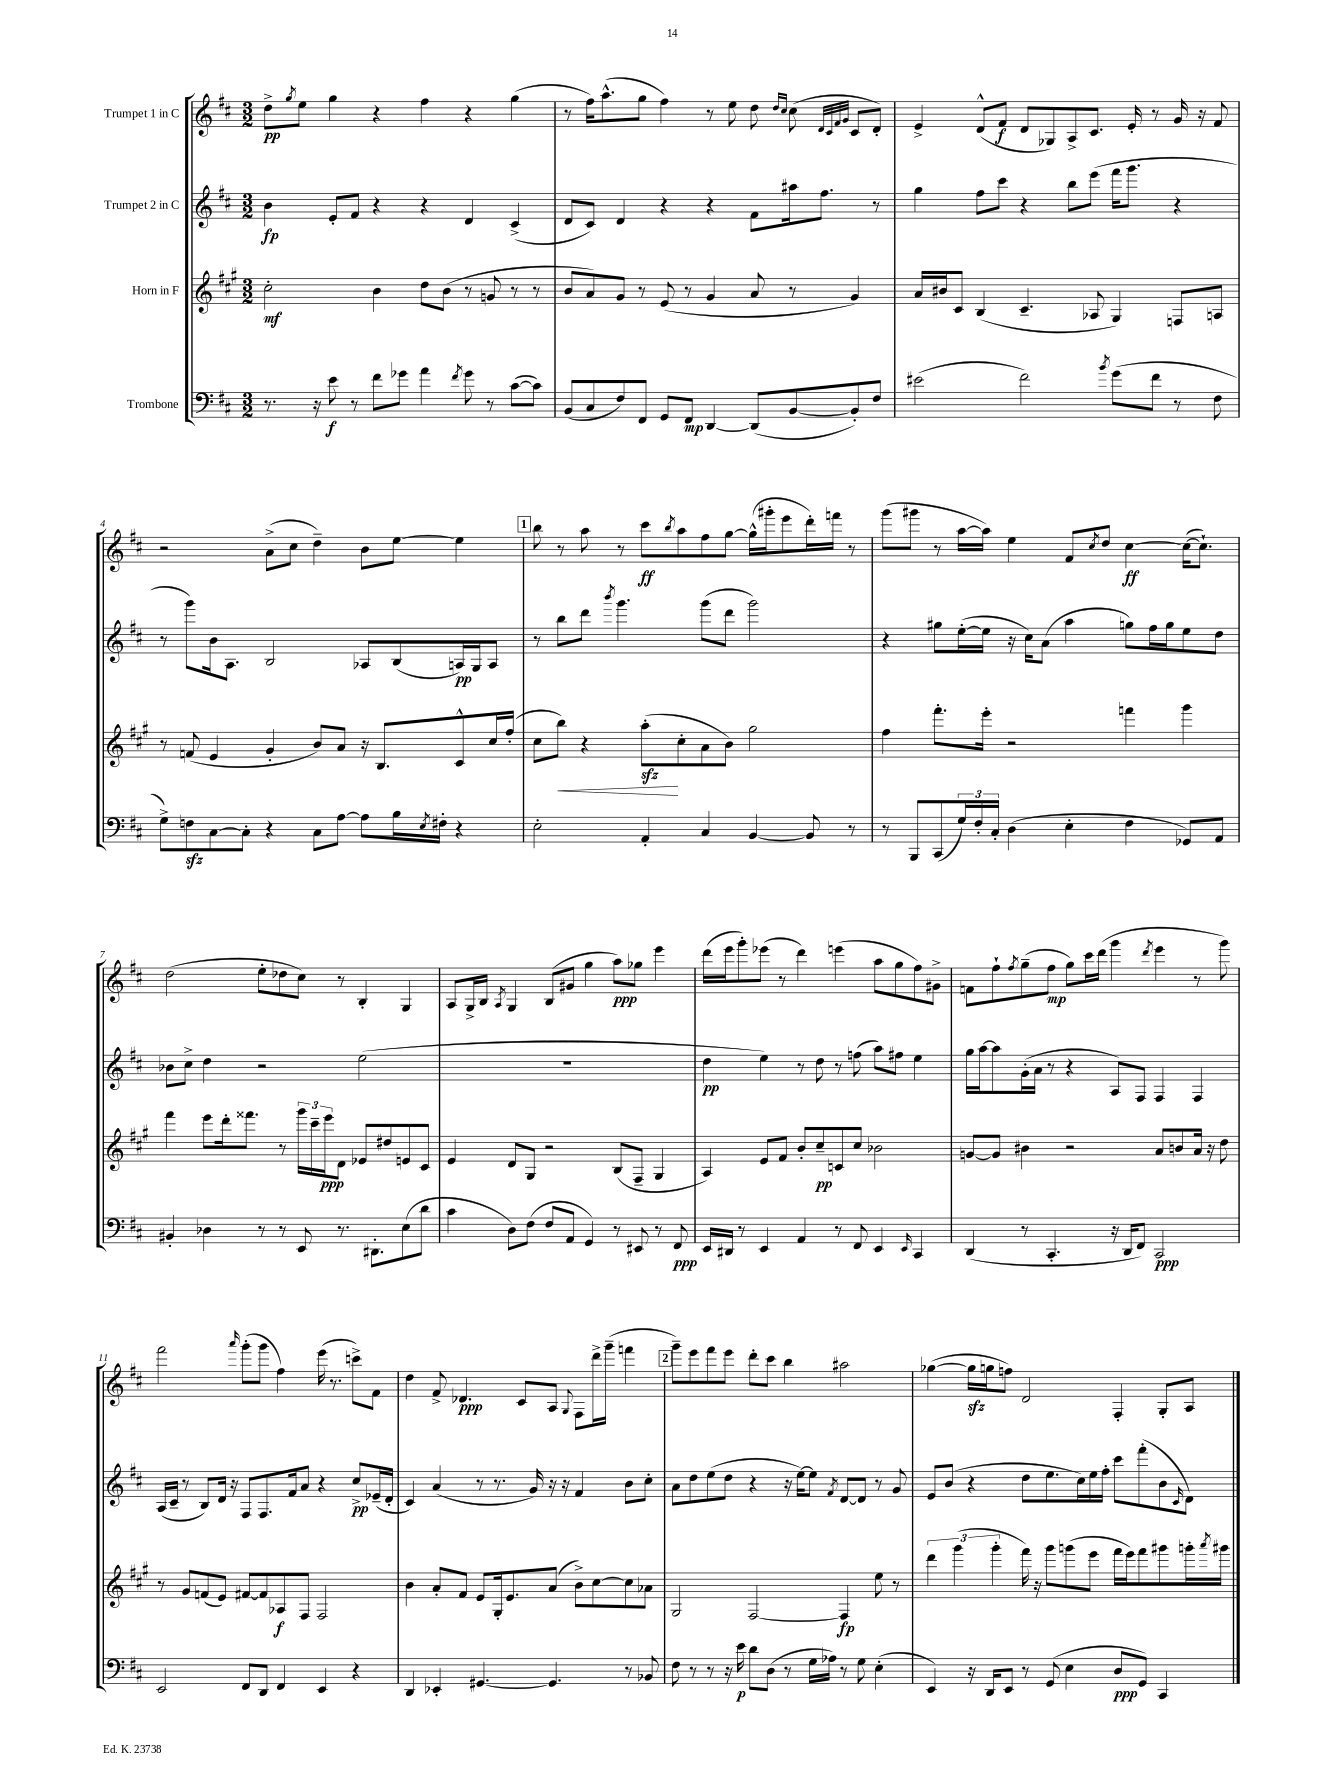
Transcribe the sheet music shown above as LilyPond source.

<<
\new StaffGroup <<
\new Staff = "s0" \with { instrumentName = "Trumpet 1 in C" } {
    \clef treble \key d \major \numericTimeSignature \time 3/2
    d''8->\pp \acciaccatura { g''8 } e''8 g''4 r4 fis''4 r4 g''4( |
    r8 fis''16) a''8.-^( g''8 fis''4) r8 e''8 d''8 \grace { d''16 cis''16 } cis''8( \grace { d'32 cis'32 fis'32 g'32 } cis'8 d'8-.) |
    e'4-> d'8-^( fis'8\f d'8 ges8) a8-> cis'8. e'16-. r8 g'16 r16 fis'8 |
    r2 a'8->( cis''8 d''4--) b'8 e''8~ e''4 |
    \mark \markup { \box "1" } b''8 r8 a''8 r8 cis'''8\ff \acciaccatura { b''8 } a''8 fis''8 g''8~ g''16-^( gis'''16-. e'''8 d'''16-.) f'''16 r8 |
    g'''8( gis'''8 r8 a''16~ a''16) e''4 fis'8 \acciaccatura { cis''8 } d''8 cis''4~\ff cis''16~( cis''8.-!) |
    d''2( e''8-. des''8 cis''8) r8 b4-. g4 |
    a8 g16-> b16 \acciaccatura { a8 } g4 b8( gis'8 g''4 a''8\ppp) ges''8 e'''4 |
    d'''16( e'''16 g'''8-.) ees'''8( r8 d'''4) e'''4( a''8 g''8 fis''8) gis'8-> |
    f'8 fis''8-! \acciaccatura { fis''8 } g''8--( fis''8\mp g''8) cis'''16 d'''16( g'''4 \acciaccatura { d'''8 } e'''4 r8 g'''8) |
    fis'''2 \grace { a'''16 } g'''8-.( g'''8 fis''4) e'''16( r8. c'''8->) fis'8 |
    d''4 fis'8-> des'4.\ppp cis'8 a8 \appoggiatura { g8 } fis8 d'''16-> g'''16--( f'''4 |
    \mark \markup { \box "2" } g'''8--) e'''8 fis'''8 e'''8 d'''8-. cis'''8 b''4 ais''2 |
    ges''4~( ges''16\sfz g''16 f''8) d'2 fis4-. g8-. a8 \bar "|." |
}
\new Staff = "s1" \with { instrumentName = "Trumpet 2 in C" } {
    \clef treble \key d \major \numericTimeSignature \time 3/2
    b'4\fp e'8-. fis'8 r4 r4 d'4 cis'4->( |
    d'8 cis'8) d'4 r4 r4 fis'8 ais''16 fis''8. r8 |
    g''4 fis''8 cis'''8 r4 b''8 e'''8( fis'''16 g'''8. r4 |
    r8 g'''8) b'16 a8. b2 aes8 b8( a16\pp) g16 a8 |
    \mark \markup { \box "1" } r8 b''8 d'''8 \acciaccatura { b'''8 } g'''4. g'''8( d'''8 g'''2) |
    r4 gis''8 e''16~-.( e''16 r16 cis''16) a'8( a''4 g''8) fis''16 g''16 e''8 d''8 |
    bes'8 cis''8-> d''4 r2 e''2( |
    R1. |
    d''4\pp e''4) r8 d''8 r8 f''8( a''8) fis''8 e''4 |
    g''16 a''16~ a''8 g'16-.( a'16 r8 r4 a8) fis8 fis4 fis4 |
    a16( cis'16-- r8 b8) d'16 r16 fis8 fis8. fis'16 a'8 r4 cis''8->\pp ees'16--( d'16-. |
    cis'4) a'4( r8 r8. g'16) r16 r16 fis'4 b'8 cis''8-. |
    \mark \markup { \box "2" } a'8 d''8 e''8( d''8 r4 r16 e''16~) e''8 \acciaccatura { fis'8 } d'8~ d'8 r8 g'8 |
    e'8 b'8( r4 d''8 e''8. cis''16) e''16 fis''16-. cis'''8 fis'''8-.( b'8 \grace { cis'16 } d'8) \bar "|." |
}
\new Staff = "s2" \with { instrumentName = "Horn in F" } {
    \clef treble \key a \major \numericTimeSignature \time 3/2
    cis''2-.\mf b'4 d''8 b'8( r8 g'8 r8 r8 |
    b'8 a'8) gis'8 r8 e'8( r8 gis'4 a'8 r8 gis'4) |
    a'16 bis'16 cis'8 b4( cis'4.-- aes8 gis4) f8 a8 |
    r8 f'8( e'4 gis'4-. b'8) a'8 r16 b8. cis'8-^ cis''16 fis''16-.( |
    \mark \markup { \box "1" } cis''8 b''8\<) r4 a''8-.\sfz\!( cis''8-. a'8 b'8) gis''2 |
    fis''4 fis'''8.-. e'''16-. r2 f'''4 gis'''4 |
    fis'''4 e'''8 d'''16-. fisis'''8. r8 \tuplet 3/2 { gis'''16 cis'''16-- e'''16\ppp } d'8 ees'8 dis''8 e'8 cis'8 |
    e'4 d'8 gis8 r2 b8( fis8-- gis4 |
    a4) e'8 fis'8 b'8-. cis''8--\pp c'8 cis''8 bes'2 |
    g'8~ g'8 bis'4 r2 a'8 b'8 a'16 r16 d''8 |
    r8 gis'8 f'8( e'8) fis'8~ fis'8 aes8\f fis8 fis2 |
    b'4 a'8-. fis'8 e'8 gis16-. e'8. a'8( b'8->) cis''8~ cis''8 aes'8 |
    \mark \markup { \box "2" } gis2 fis2~ fis4\fp e''8 r8 |
    \tuplet 3/2 { d'''4 gis'''4( gis'''4-. } fis'''16) r16 gis'''8 g'''8( e'''8 fis'''16 e'''16) fis'''8 gis'''8 g'''16-. \acciaccatura { a'''8 } gis'''16 \bar "|." |
}
\new Staff = "s3" \with { instrumentName = "Trombone" } {
    \clef bass \key d \major \numericTimeSignature \time 3/2
    r8. r16 e'8\f r8 fis'8 ges'8 a'4 \acciaccatura { fis'8 } ges'8 r8 cis'8~( cis'8) |
    b,8( cis8 fis8) fis,8 g,8 fis,8\mp d,4~ d,8( b,8~ b,8-.) fis8 |
    eis'2( fis'2) \acciaccatura { b'8 } g'8( fis'8 r8 fis8 |
    g8->) f8\sfz cis8~ cis8-. r4 cis8 a8~ a8 b16 \acciaccatura { e8 } fis16-. r4 |
    \mark \markup { \box "1" } e2-. a,4-. cis4 b,4~ b,8 r8 |
    r8 b,,8 cis,8( \tuplet 3/2 { g16) fis16-. cis16-. } d4( e4-. fis4 ges,8) a,8 |
    bis,4-. des4 r8 r8 e,8 r8. dis,8.-. e8( d'8 |
    cis'4 d8) fis8( fis8 a,8 g,4) r8 eis,8 r8 fis,8\ppp |
    e,16 dis,16 r8 e,4 a,4 r8 fis,8 e,4 \grace { e,16 } cis,4 |
    d,4( r8 cis,4.-. r16 d,16 fis,8) cis,2\ppp |
    e,2 fis,8 d,8 fis,4 e,4 r4 |
    d,4 ees,4-. gis,4.~ gis,4. r8 bes,8 |
    \mark \markup { \box "2" } fis8 r8 r8 r16 e'16\p d'8 d8( r8 g16 aes16) r8 g8 e4-.( |
    e,4) r16 d,16 e,8 r8 g,8( e4 d8\ppp g,8) cis,4 \bar "|." |
}
>>
>>
